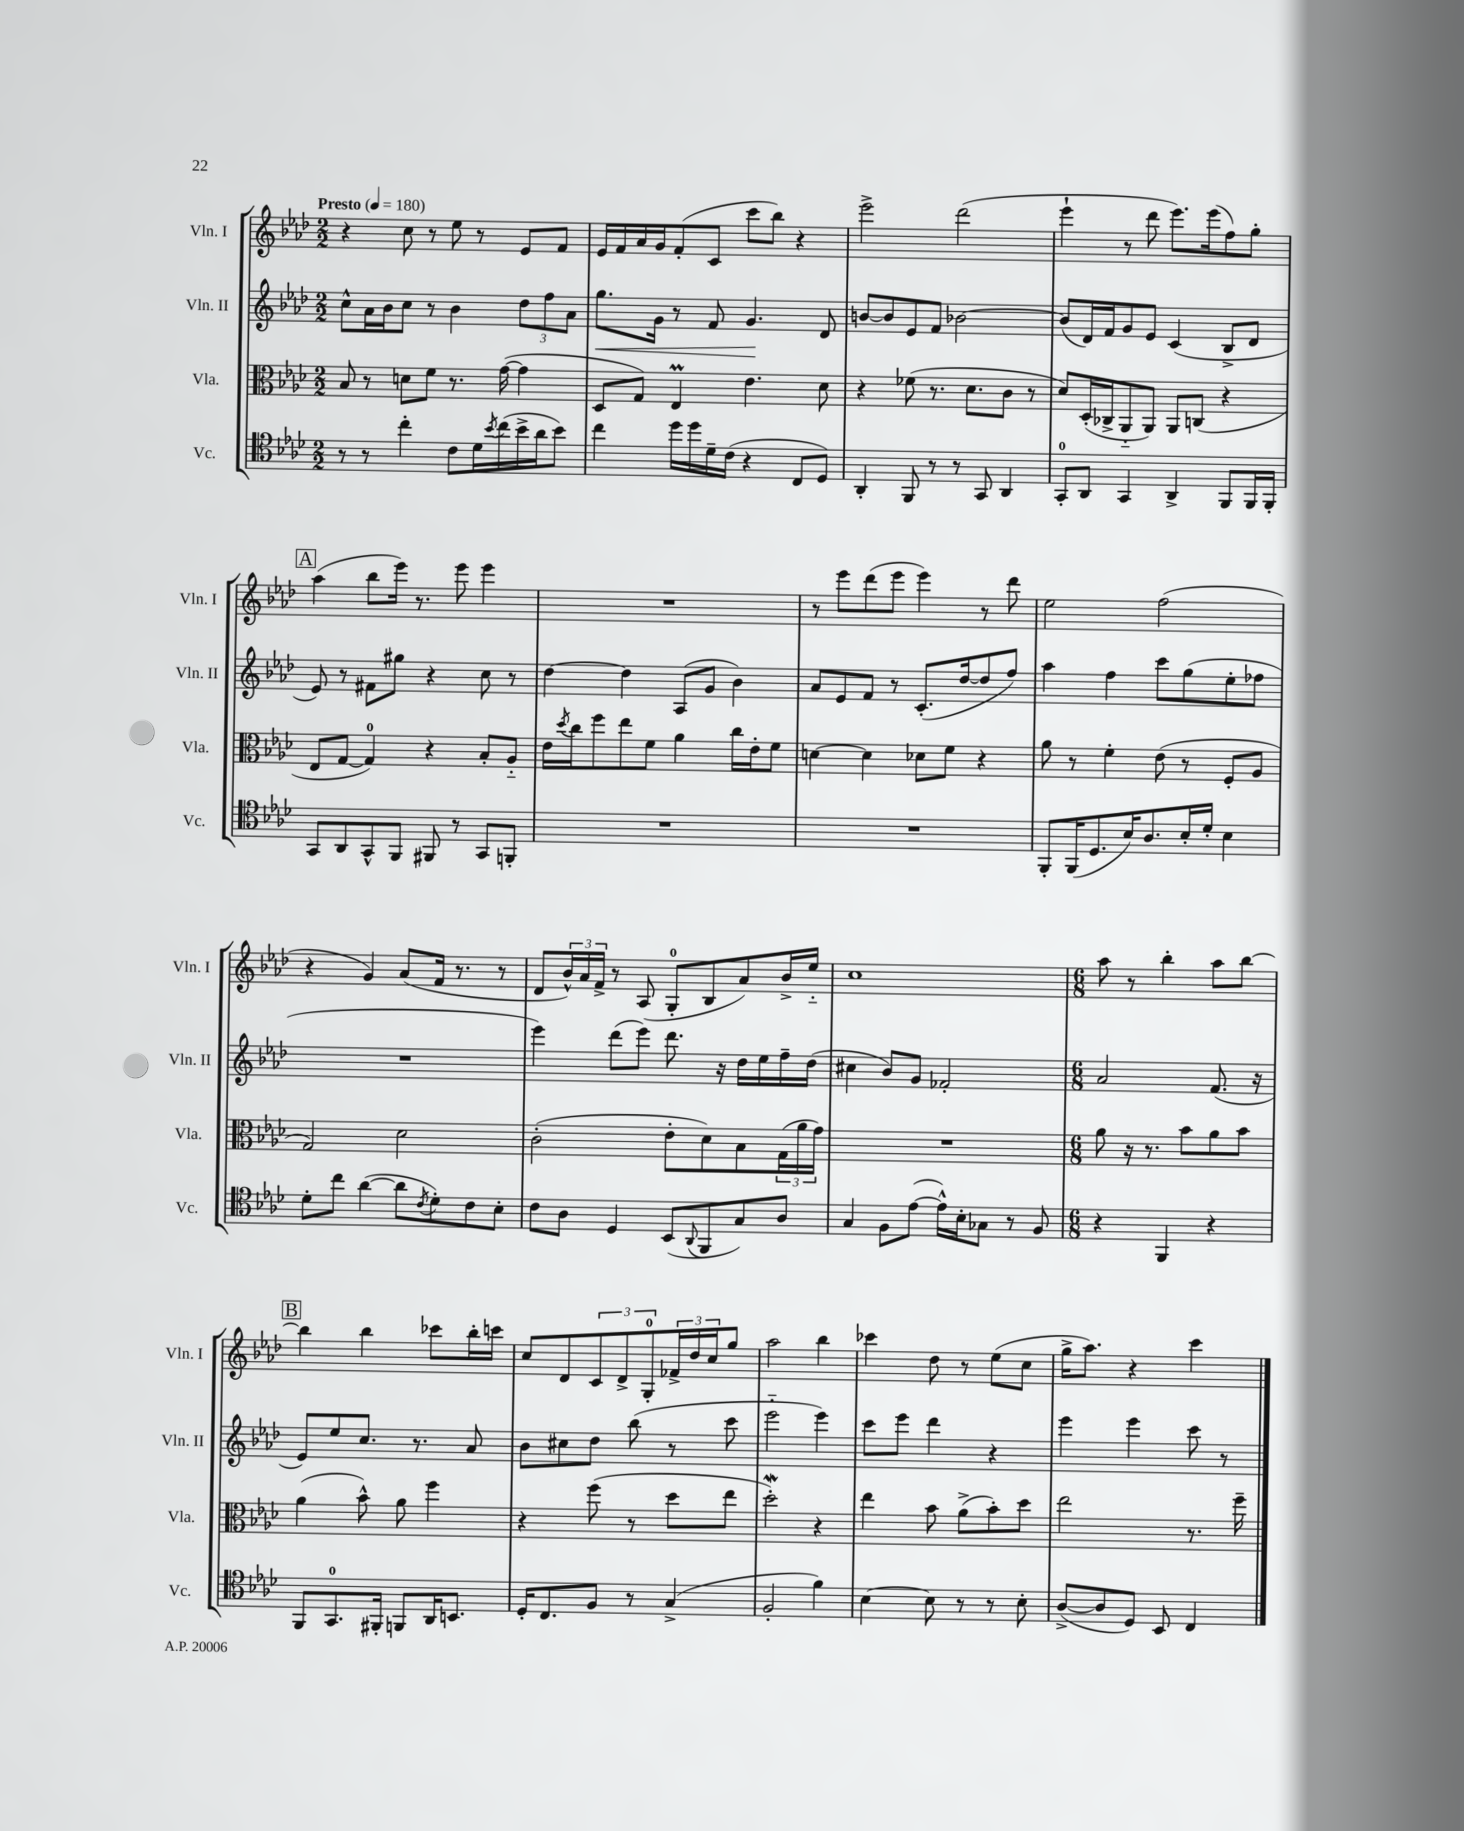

**kern	**kern	**kern	**dynam	**kern
*part4	*part3	*part2	*part2	*part1
*staff4	*staff3	*staff2	*staff2	*staff1
*I"Vc.	*I"Vla.	*I"Vln. II	*	*I"Vln. I
*I'Vc.	*I'Vla.	*I'Vln. II	*	*I'Vln. I
*clefC4	*clefC3	*clefG2	*	*clefG2
*k[b-e-a-d-]	*k[b-e-a-d-]	*k[b-e-a-d-]	*	*k[b-e-a-d-]
*M2/2	*M2/2	*M2/2	*	*M2/2
*MM180	*MM180	*MM180	*	*MM180
=1	=1	=1	=1	=1
!	!	!	!	!LO:TX:a:B:t=Presto
8r	8B-/	8cc^^\L	.	4r
8r	8r	16a-\L	.	.
.	.	16b-\J	.	.
4cc'\	8dn\L	8cc\J	.	8cc\
.	8f\J	8r	.	8r
8c\L	8.r	4b-\	.	8ee-\
16d-\L	.	.	.	8r
8qb-/	.	.	.	.
(16cc\	([16g\	.	.	.
16b-^\	4g\]	12dd-\L	.	8e-/L
16a-\J	.	.	.	.
.	.	12ff\	.	.
8b-\J)	.	.	.	8f/J
.	.	12a-\J	.	.
=2	=2	=2	=2	=2
!	!	!	!LO:HP:b	!
4cc\	8D-/L	8.gg\L	<	16e-/LL
.	.	.	.	16f/
.	8G/J)	.	.	16a-/
.	.	16g\Jk	.	16g/J
16dd-\LL	4E-M/	8r	.	(8f'/
16dd-\	.	.	.	.
16d-~\	.	8f/	.	8c/J
(16c\JJ	.	.	.	.
4r	4.e-\	4.g/	.	8ccc\L
.	.	.	.	8bb-\J)
8C/L	.	.	.	4r
8D-/J)	8d-\	8d-/	[	.
=3	=3	=3	=3	=3
4AA-'/	4r	[8bn/L	.	2eee-^\
.	.	8b/]	.	.
8FF/	(8f-X\	8e-/	.	.
8r	8.r	8f/J	.	.
8r	.	[2b-X\	.	(2ddd-\
.	8.d-\L	.	.	.
8GG/	.	.	.	.
4AA-/	8c\J	.	.	.
.	8r	.	.	.
=4	=4	=4	=4	=4
8GG'/L	8d-/L)	(8b-/L]	.	4eee-`\
8AA-/J	(16D-'/L	16d-/L)	.	.
.	16C-X^/J	16f/J	.	.
4GG/	8AA-/	8g/	.	8r
.	8AA-/J)	8e-/J	.	8ddd-\
4AA-^/	8AA-/L	(4c/	.	8.eee-\L)
.	(8Cn/J	.	.	.
.	.	.	.	(16eee-\k
8FF/L	4r	8B-^/L	.	8ff\)
16FF/L	.	8d-/J	.	8gg'\J
16FF'/JJ	.	.	.	.
!!LO:LB:g=z
!!LO:REH:place=s1:t=A
=5	=5	=5	=5	=5
8GG/L	8E-/L	8e-/)	.	(4aa-\
8AA-/	[8G/J	8r	.	.
8GG^^/	4G/])	8f#X\L	.	8bb-\L
8FF/J	.	8gg#X\J	.	16eee-\Jk)
.	.	.	.	8.r
8FF#X/	4r	4r	.	.
8r	.	.	.	8eee-\
8GG/L	8B-'/L	8cc\	.	4eee-\
8FFn'/J	8A-/J	8r	.	.
=6	=6	=6	=6	=6
1r	16e-\LL	[4dd-\	.	1r
.	8qdd-/	.	.	.
.	16cc\J	.	.	.
.	8ff\	.	.	.
.	8ee-\	4dd-\]	.	.
.	8f\J	.	.	.
.	4a-\	(8A-/L	.	.
.	.	8g/J	.	.
.	16cc\LL	4b-\)	.	.
.	16e-'\J	.	.	.
.	8f\J	.	.	.
=7	=7	=7	=7	=7
1r	[4dn\	8a-/L	.	8r
.	.	8e-/	.	8eee-\L
.	4d\]	8f/J	.	(8ddd-\
.	.	8r	.	8eee-\J
.	8d-X\L	(8.c'/L	.	4eee-\)
.	8f\J	.	.	.
.	.	[16dd-/k	.	.
.	4r	8dd-/]	.	8r
.	.	8ff/J)	.	8ddd-\
=8	=8	=8	=8	=8
8FF'/L	8a-\	4aa-\	.	2ee-\
(16FF/K	8r	.	.	.
8.D-/	.	.	.	.
.	4f'\	4ff\	.	.
16B-/K)	.	.	.	.
8.A-/	.	.	.	.
.	(8e-\	8ccc\L	.	(2ff\
16B-'/L	8r	(8gg\	.	.
16d-'/JJ	.	.	.	.
4B-\	8F'/L	8ee-'\	.	.
.	8A-/J	8ff-X\J	.	.
!!LO:LB:g=z
=9	=9	=9	=9	=9
8d-'\L	2G/)	1r	.	4r
8cc\J	.	.	.	.
([4a-\	.	.	.	4g/)
8a-\L]	2d-\	.	.	(8a-/L
8qc/	.	.	.	.
8d-'\)	.	.	.	16f/Jk
.	.	.	.	8.r
8c\	.	.	.	.
8B-'\J	.	.	.	8r
=10	=10	=10	=10	=10
8c\L	(2c'\	4eee-\)	.	8d-/L
8A-\J	.	.	.	24b-^^/L)
.	.	.	.	24a-/
.	.	.	.	24f^/JJ
4D-/	.	(8ddd-\L	.	8r
.	.	8eee-\J)	.	(8A-/
(8BB-/L	8e-'\L	8.ddd-\	.	8G'/L
8qqAA-/	.	.	.	.
8FF/	8d-\)	.	.	8B-/
.	.	16r	.	.
8G/)	8B-\	16dd-\LL	.	8a-/)
.	.	16ee-\	.	.
8A-/J	(24G\L	16ff~\	.	16b-^/L
.	24a-\	.	.	.
.	.	(16dd-\JJ	.	16ee-/JJ
.	24g\JJ)	.	.	.
=11	=11	=11	=11	=11
4G/	1r	4cc#X\	.	1cc
8F\L	.	8b-/L)	.	.
([8e-\J	.	8g/J	.	.
16e-^^\LL])	.	2f-X'/	.	.
16B-'\J	.	.	.	.
8G-X\J	.	.	.	.
8r	.	.	.	.
8F/	.	.	.	.
=12	=12	=12	=12	=12
*M6/8	*M6/8	*M6/8	*	*M6/8
4r	8a-\	2a-/	.	8aa-\
.	16r	.	.	8r
.	8.r	.	.	.
4FF/	.	.	.	4bb-'\
.	8b-\L	.	.	.
4r	8a-\	(8.f/	.	8aa-\L
.	8b-\J	.	.	[8bb-\J
.	.	16r	.	.
!!LO:LB:g=z
!!LO:REH:place=s1:t=B
=13	=13	=13	=13	=13
8FF/L	(4a-\	8e-/L)	.	4bb-\]
8.GG/	.	8ee-/	.	.
.	8b-^^\)	8.cc/J	.	4bb-\
16FF#X'/Jk	.	.	.	.
8FFn/L	8a-\	.	.	.
.	.	8.r	.	.
16AA-/K	4ff\	.	.	8ccc-X\L
8.BBn/J	.	.	.	.
.	.	8a-/	.	16bb-'\L
.	.	.	.	16cccn\JJ
=14	=14	=14	=14	=14
16D-'/KL	4r	8b-\L	.	8cc/L
8.C/	.	.	.	.
.	.	8cc#X\	.	8d-/
8F/J	(8ff\	8dd-\J	.	12c/
.	.	.	.	12d-^/
8r	8r	(8bb-\	.	.
.	.	.	.	12G'/
(4G^/	8dd-\L	8r	.	24f-X^/L
.	.	.	.	24dd-/
.	.	.	.	24cc/J
.	8ee-\J	8ccc\	.	8gg/J
=15	=15	=15	=15	=15
2F'/	2dd-w'\)	2eee-\	.	2aa-\
4f\)	4r	4eee-\)	.	4bb-\
=16	=16	=16	=16	=16
[4B-\	4ee-\	8ccc\L	.	4ccc-X\
.	.	8eee-\J	.	.
8B-\]	8b-\	4ddd-\	.	8dd-\
8r	(8a-^\L	.	.	8r
8r	8b-'\)	4r	.	(8ee-\L
8B-'\	8dd-\J	.	.	8cc\J
=17	=17	=17	=17	=17
([8A-^/L	2ee-\	4eee-\	.	16gg^\KL
.	.	.	.	8.aa-\J)
8A-/]	.	.	.	.
8D-/J)	.	4eee-\	.	4r
8BB-/	.	.	.	.
4C/	8.r	8ccc\	.	4ccc\
.	.	8r	.	.
.	16ff~\	.	.	.
==	==	==	==	==
*-	*-	*-	*-	*-
